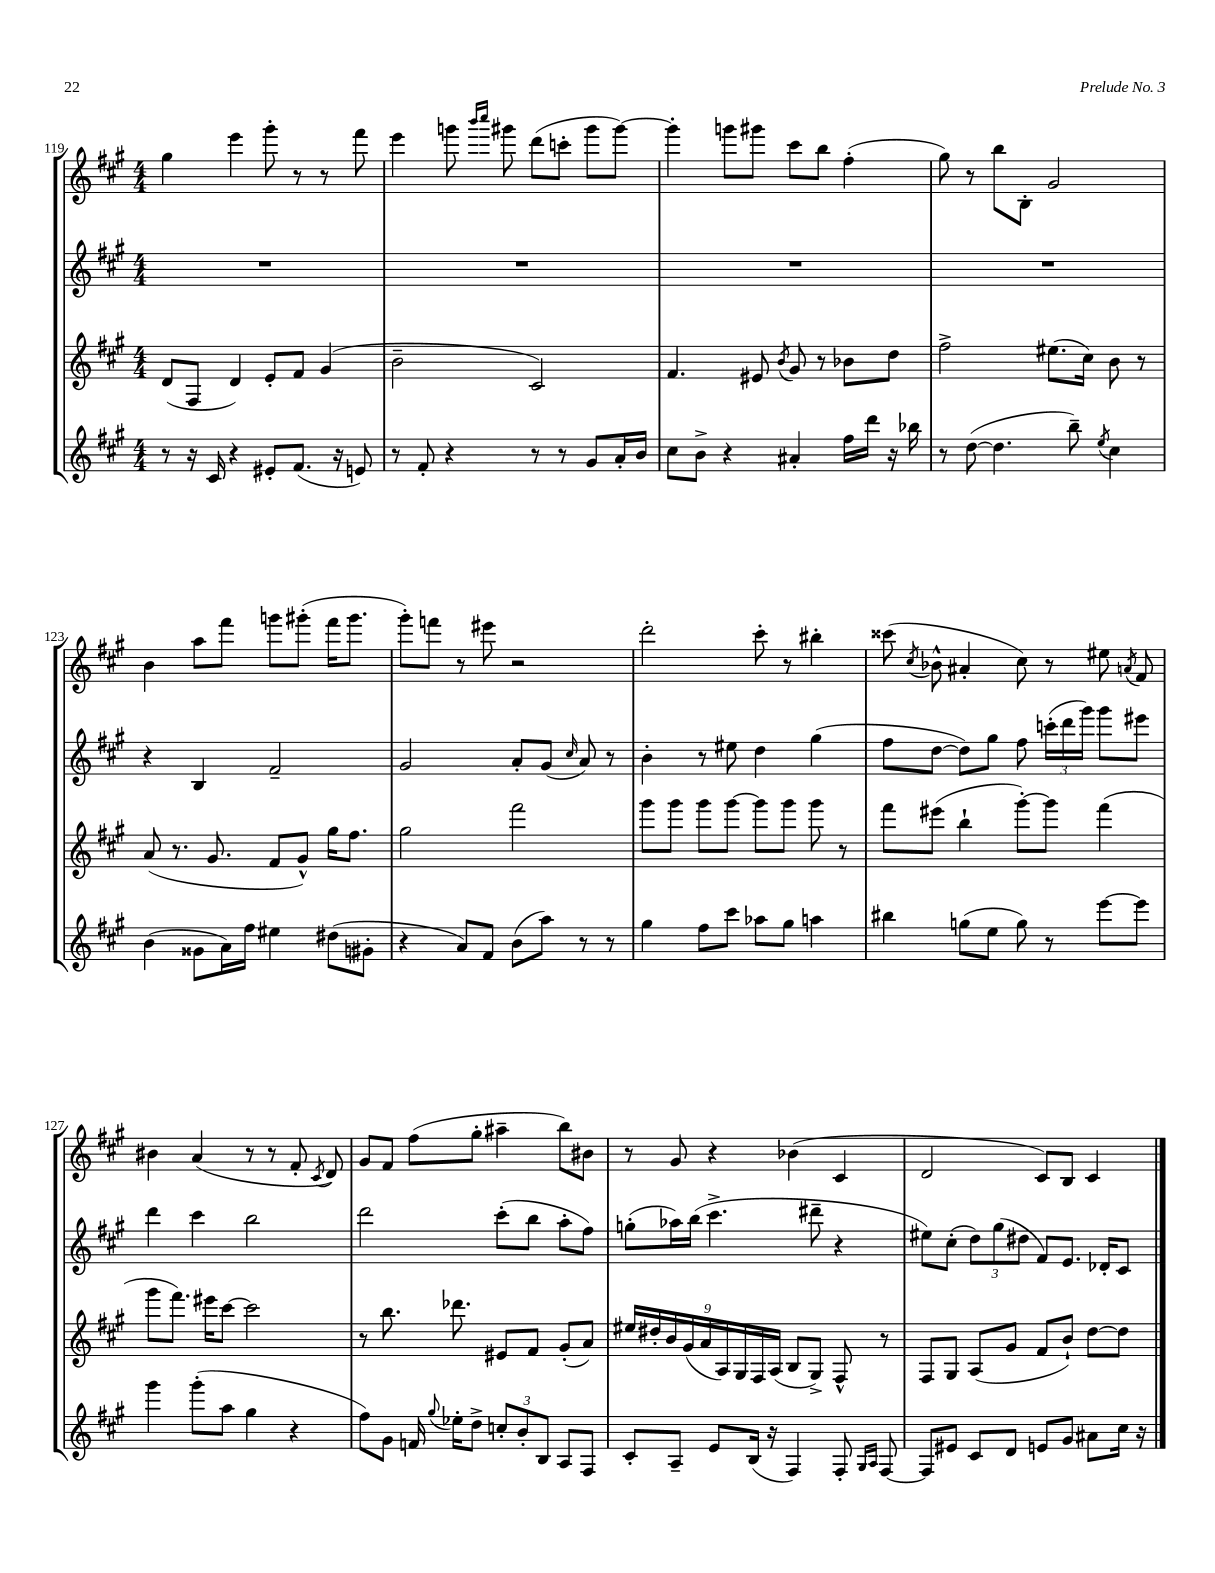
<<
\new StaffGroup <<
\new Staff = "s0" {
    \clef treble \key a \major \numericTimeSignature \time 4/4
    \autoBeamOff gis''4 e'''4 gis'''8-. r8 r8 fis'''8 |
    e'''4 g'''8 \grace { b'''16[ cis''''16] } gis'''8 d'''8[( c'''8]-. gis'''8[ gis'''8]~) |
    gis'''4-. g'''8[ gis'''8] cis'''8[ b''8] fis''4-.( |
    gis''8) r8 b''8[ b8]-. gis'2 |
    b'4 a''8[ fis'''8] g'''8[ gis'''8]-.( fis'''16[ gis'''8.] |
    gis'''8[-.) f'''8] r8 eis'''8 r2 |
    d'''2-. cis'''8-. r8 bis''4-. |
    cisis'''8( \acciaccatura { cis''8 } bes'8-^ ais'4-. cis''8) r8 eis''8 \acciaccatura { a'8 } fis'8 |
    bis'4 a'4( r8 r8 fis'8-. \acciaccatura { cis'8 } d'8) |
    gis'8[ fis'8] fis''8[( gis''8]-. ais''4-- b''8[) bis'8] |
    r8 gis'8 r4 bes'4( cis'4 |
    d'2 cis'8[) b8] cis'4 \bar "|." |
}
\new Staff = "s1" {
    \clef treble \key a \major \numericTimeSignature \time 4/4
    \autoBeamOff R1 |
    R1 |
    R1 |
    R1 |
    r4 b4 fis'2-- |
    gis'2 a'8[-. gis'8]( \grace { cis''16 } a'8) r8 |
    b'4-. r8 eis''8 d''4 gis''4( |
    fis''8[ d''8]~ d''8[) gis''8] fis''8 \tuplet 3/2 { c'''16[-.( d'''16 gis'''16]) } gis'''8[ eis'''8] |
    d'''4 cis'''4 b''2 |
    d'''2 cis'''8[-.( b''8] a''8[-. fis''8]) |
    g''8[-.( aes''16) b''16]( cis'''4.-> dis'''8-- r4 |
    eis''8[) cis''8]-.( \tuplet 3/2 { d''8[) gis''8( dis''8] } fis'8[) e'8.] des'16[-. cis'8] \bar "|." |
}
\new Staff = "s2" {
    \clef treble \key a \major \numericTimeSignature \time 4/4
    \autoBeamOff d'8[( fis8] d'4) e'8[-. fis'8] gis'4( |
    b'2-- cis'2) |
    fis'4. eis'8 \acciaccatura { b'8 } gis'8 r8 bes'8[ d''8] |
    fis''2-> eis''8.[( cis''16]) b'8 r8 |
    a'8( r8. gis'8. fis'8[ gis'8]-^) gis''16[ fis''8.] |
    gis''2 fis'''2 |
    gis'''8[ gis'''8] gis'''8[ gis'''8]~ gis'''8[ gis'''8] gis'''8 r8 |
    fis'''8[ eis'''8]( b''4-! gis'''8[~-.) gis'''8] fis'''4( |
    gis'''8[ fis'''8.]) eis'''16[ cis'''8]~ cis'''2 |
    r8 b''8. des'''8. eis'8[ fis'8] gis'8[-.( a'8]) |
    \tuplet 9/8 { eis''16[ dis''16-. b'16 gis'16( a'16 a16) gis16 fis16 a16]( } b8[ gis8]->) fis8-^ r8 |
    fis8[ gis8] a8[( gis'8] fis'8[ b'8]-!) d''8[~ d''8] \bar "|." |
}
\new Staff = "s3" {
    \clef treble \key a \major \numericTimeSignature \time 4/4
    \autoBeamOff r8 r16 cis'16 r4 eis'8[-. fis'8.]( r16 e'8) |
    r8 fis'8-. r4 r8 r8 gis'8[ a'16-. b'16] |
    cis''8[ b'8]-> r4 ais'4-. fis''16[ d'''16] r16 bes''16 |
    r8 d''8~( d''4. b''8--) \acciaccatura { e''8 } cis''4 |
    b'4( gisis'8[ a'16) fis''16] eis''4 dis''8[( gis'8]-. |
    r4 a'8[) fis'8] b'8[( a''8]) r8 r8 |
    gis''4 fis''8[ cis'''8] aes''8[ gis''8] a''4 |
    bis''4 g''8[( e''8] g''8) r8 e'''8[~ e'''8] |
    gis'''4 gis'''8[-.( a''8] gis''4 r4 |
    fis''8[) gis'8] f'16 \appoggiatura { gis''8 } ees''16[-. d''8]-> \tuplet 3/2 { c''8[-. b'8-. b8] } a8[ fis8] |
    cis'8[-. a8]-- e'8[ b16]( r16 fis4) fis8-. \grace { gis16[ a16] } fis8~ |
    fis8[ eis'8] cis'8[ d'8] e'8[ gis'8] ais'8[ cis''16] r16 \bar "|." |
}
>>
>>
\layout { \context { \Score currentBarNumber = #119 } }
